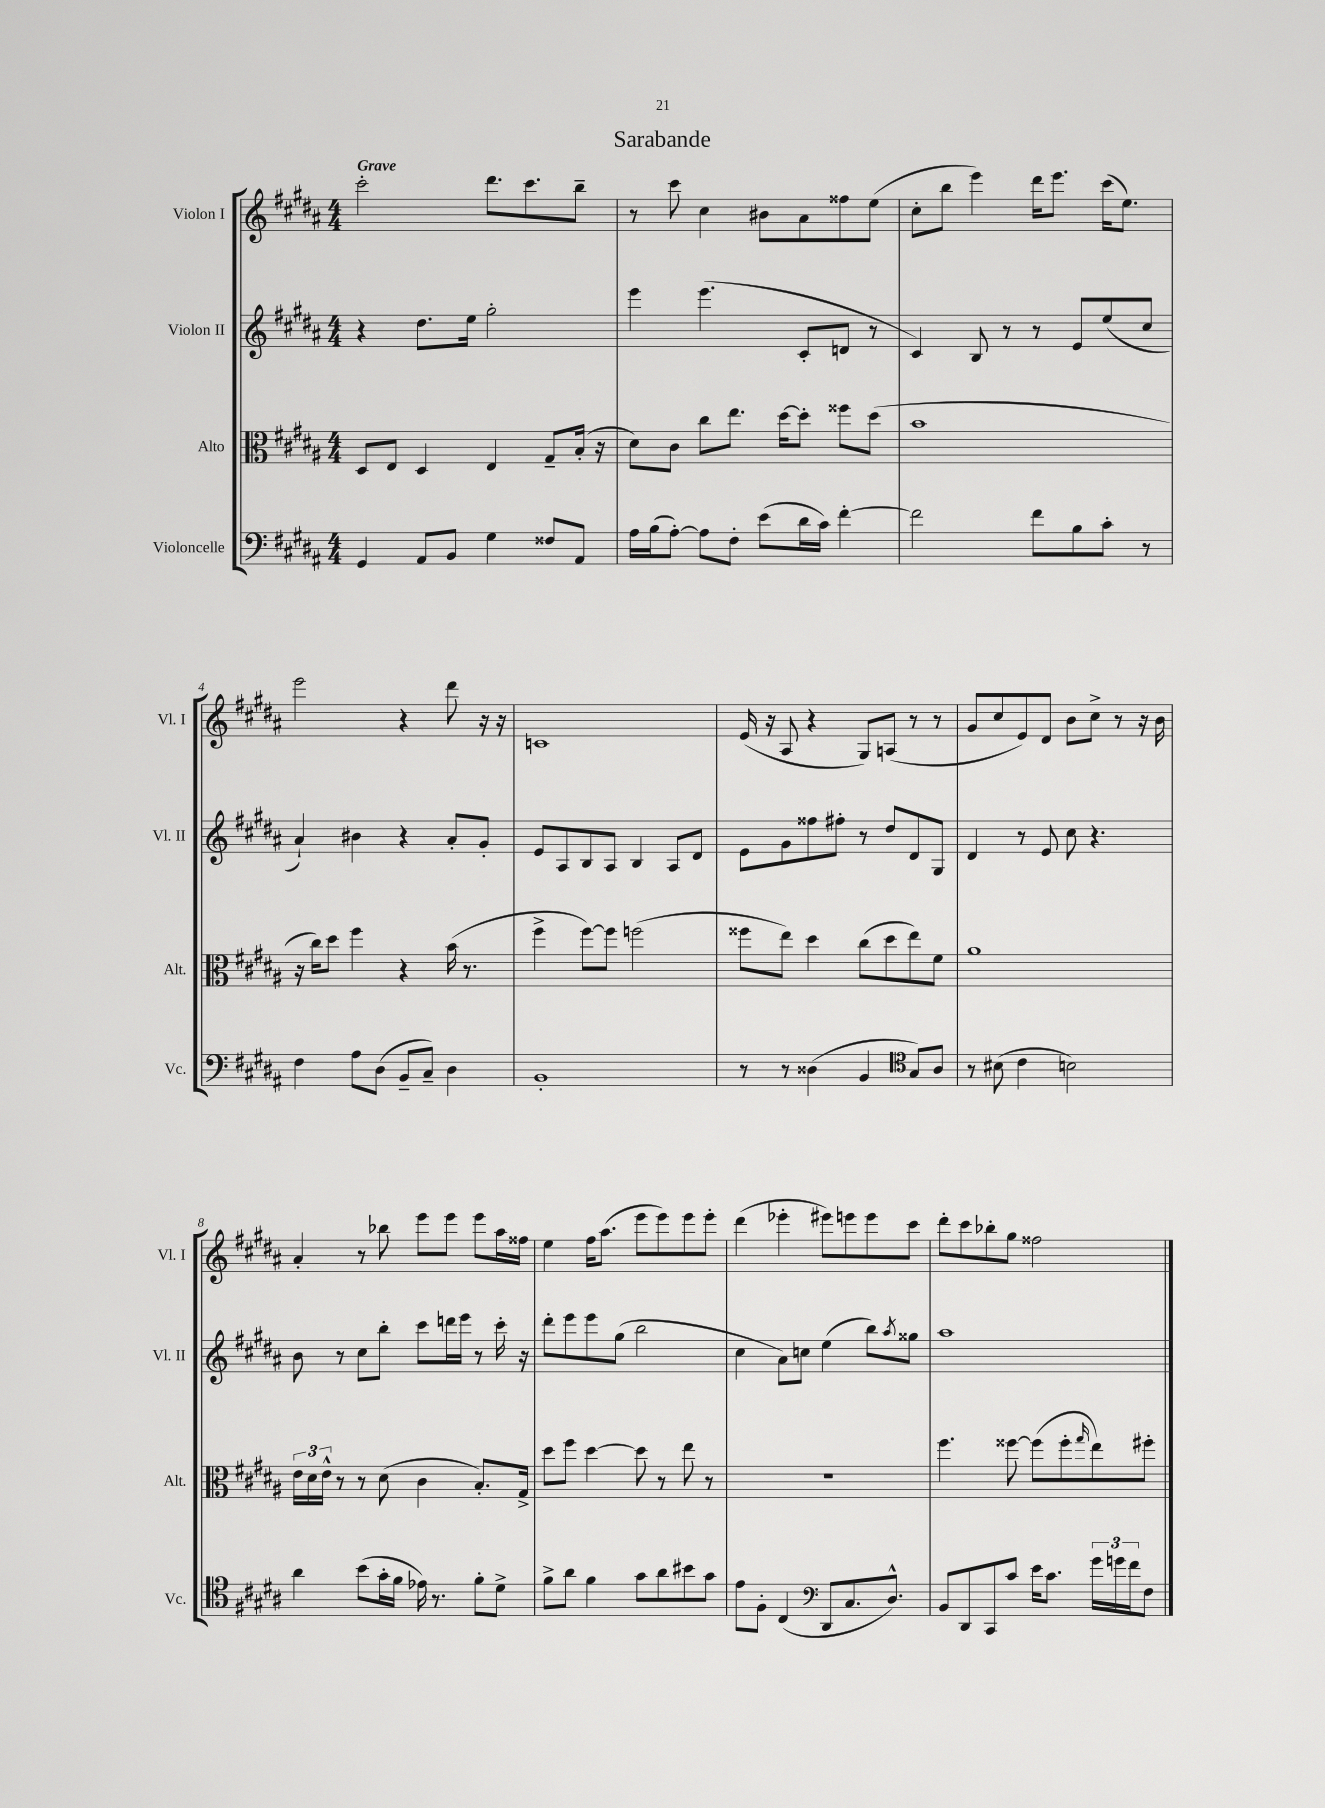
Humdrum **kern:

**kern	**kern	**kern	**kern
*staff4	*staff3	*staff2	*staff1
*clefF4	*clefC3	*clefG2	*clefG2
*k[f#c#g#d#a#]	*k[f#c#g#d#a#]	*k[f#c#g#d#a#]	*k[f#c#g#d#a#]
*M4/4	*M4/4	*M4/4	*M4/4
4GG#	8D#	4r	2ccc#'
.	8E	.	.
8AA#	4D#	8.dd#	.
8BB	.	.	.
.	.	16ee	.
4G#	4E	2gg#'	8.ddd#
.	.	.	8.ccc#
8F##	8G#~	.	.
8AA#	(16B'	.	8bb~
.	16r	.	.
=	=	=	=
16A#	8d#)	4eee	8r
(16B	.	.	.
[8A#')	8c#	.	8ccc#
8A#]	8cc#	(4.eee	4cc#
8F#'	8.ee	.	.
(8e	.	.	8b#
.	[16dd#	.	.
16d#	8dd#']	8c#'	8a#
16c#)	.	.	.
[4f#'	8ff##	8d	8ff##
.	(8dd#	8r	(8ee
=	=	=	=
2f#]	1b	4c#)	8cc#'
.	.	.	8bb
.	.	8B	4eee)
.	.	8r	.
8f#	.	8r	16ddd#
.	.	.	8.eee
8B	.	8e	.
8c#'	.	(8ee	(16ccc#
.	.	.	8.ee)
8r	.	8cc#	.
=	=	=	=
4F#	16r	4a#`)	2eee
.	16cc#)	.	.
.	8dd#	.	.
8A#	4ff#	4b#	.
(8D#	.	.	.
8BB~	4r	4r	4r
8C#~)	.	.	.
4D#	(16b	8a#'	8ddd#
.	8.r	.	.
.	.	8g#'	16r
.	.	.	16r
=	=	=	=
1BB'	4ff#^	8e	1c
.	.	8A#	.
.	[8ff#)	8B	.
.	8ff#]	8A#	.
.	(2ff	4B	.
.	.	8A#	.
.	.	8d#	.
=	=	=	=
8r	8ff##	8e	(16e
.	.	.	16r
8r	8ee)	8g#	8A#
(4D##	4dd#	8ff##	4r
.	.	8ff#'	.
4BB	(8cc#	8r	8G#)
.	8dd#	8dd#	(8A
*clefC4	*	*	*
8G#)	8ee)	8d#	8r
8A#	8f#	8G#	8r
=	=	=	=
8r	1a#	4d#	8g#
(8B#	.	.	8cc#
4c#	.	8r	8e)
.	.	8e	8d#
2B)	.	8cc#	8b
.	.	4.r	8cc#^
.	.	.	8r
.	.	.	16r
.	.	.	16b
=	=	=	=
4a#	24e	8b	4a#'
.	24d#	.	.
.	24e^^	.	.
.	8r	8r	.
(8b	8r	8cc#	8r
16g#'	(8d#	8bb'	8bb-
16f#	.	.	.
16e-)	4c#	8ccc#	8eee
8.r	.	.	.
.	.	16ddd	8eee
.	.	16eee	.
8f#'	8.B')	8r	8eee
8d#^	.	16ccc#'	16aa#
.	16G#^	16r	16ff##
=	=	=	=
8f#^	8dd#	8ddd#'	4ee
8a#	8ff#	8eee	.
4f#	[4dd#	8eee	16ff#
.	.	.	(8.aa#
.	.	(8gg#	.
8g#	8dd#]	2bb	8eee
8a#	8r	.	8eee)
8b#	8ee	.	8eee
8g#	8r	.	8eee'
=	=	=	=
8e	1r	4cc#	(4ddd#
8F#'	.	.	.
(4C#	.	8a#)	4eee-'
.	.	8cc	.
*clefF4	*	*	*
8DD#	.	(4ee	8eee#)
8.C#	.	.	8eee
.	.	8bb)	8eee
8.D#^^)	.	.	.
.	.	8qaa#	.
.	.	8gg##	8ccc#
=	=	=	=
8BB	4.ff#	1aa#	8ddd#'
8DD#	.	.	8ccc#
8CC#	.	.	8bb-'
8c#	[8ff##	.	8gg#
16e	(8ff##]	.	2ff##
8.c#	.	.	.
.	8ff##'	.	.
.	16qqgg#	.	.
24g#	8ee)	.	.
24g	.	.	.
24f#	.	.	.
8F#	8ff#'	.	.
==	==	==	==
*-	*-	*-	*-
